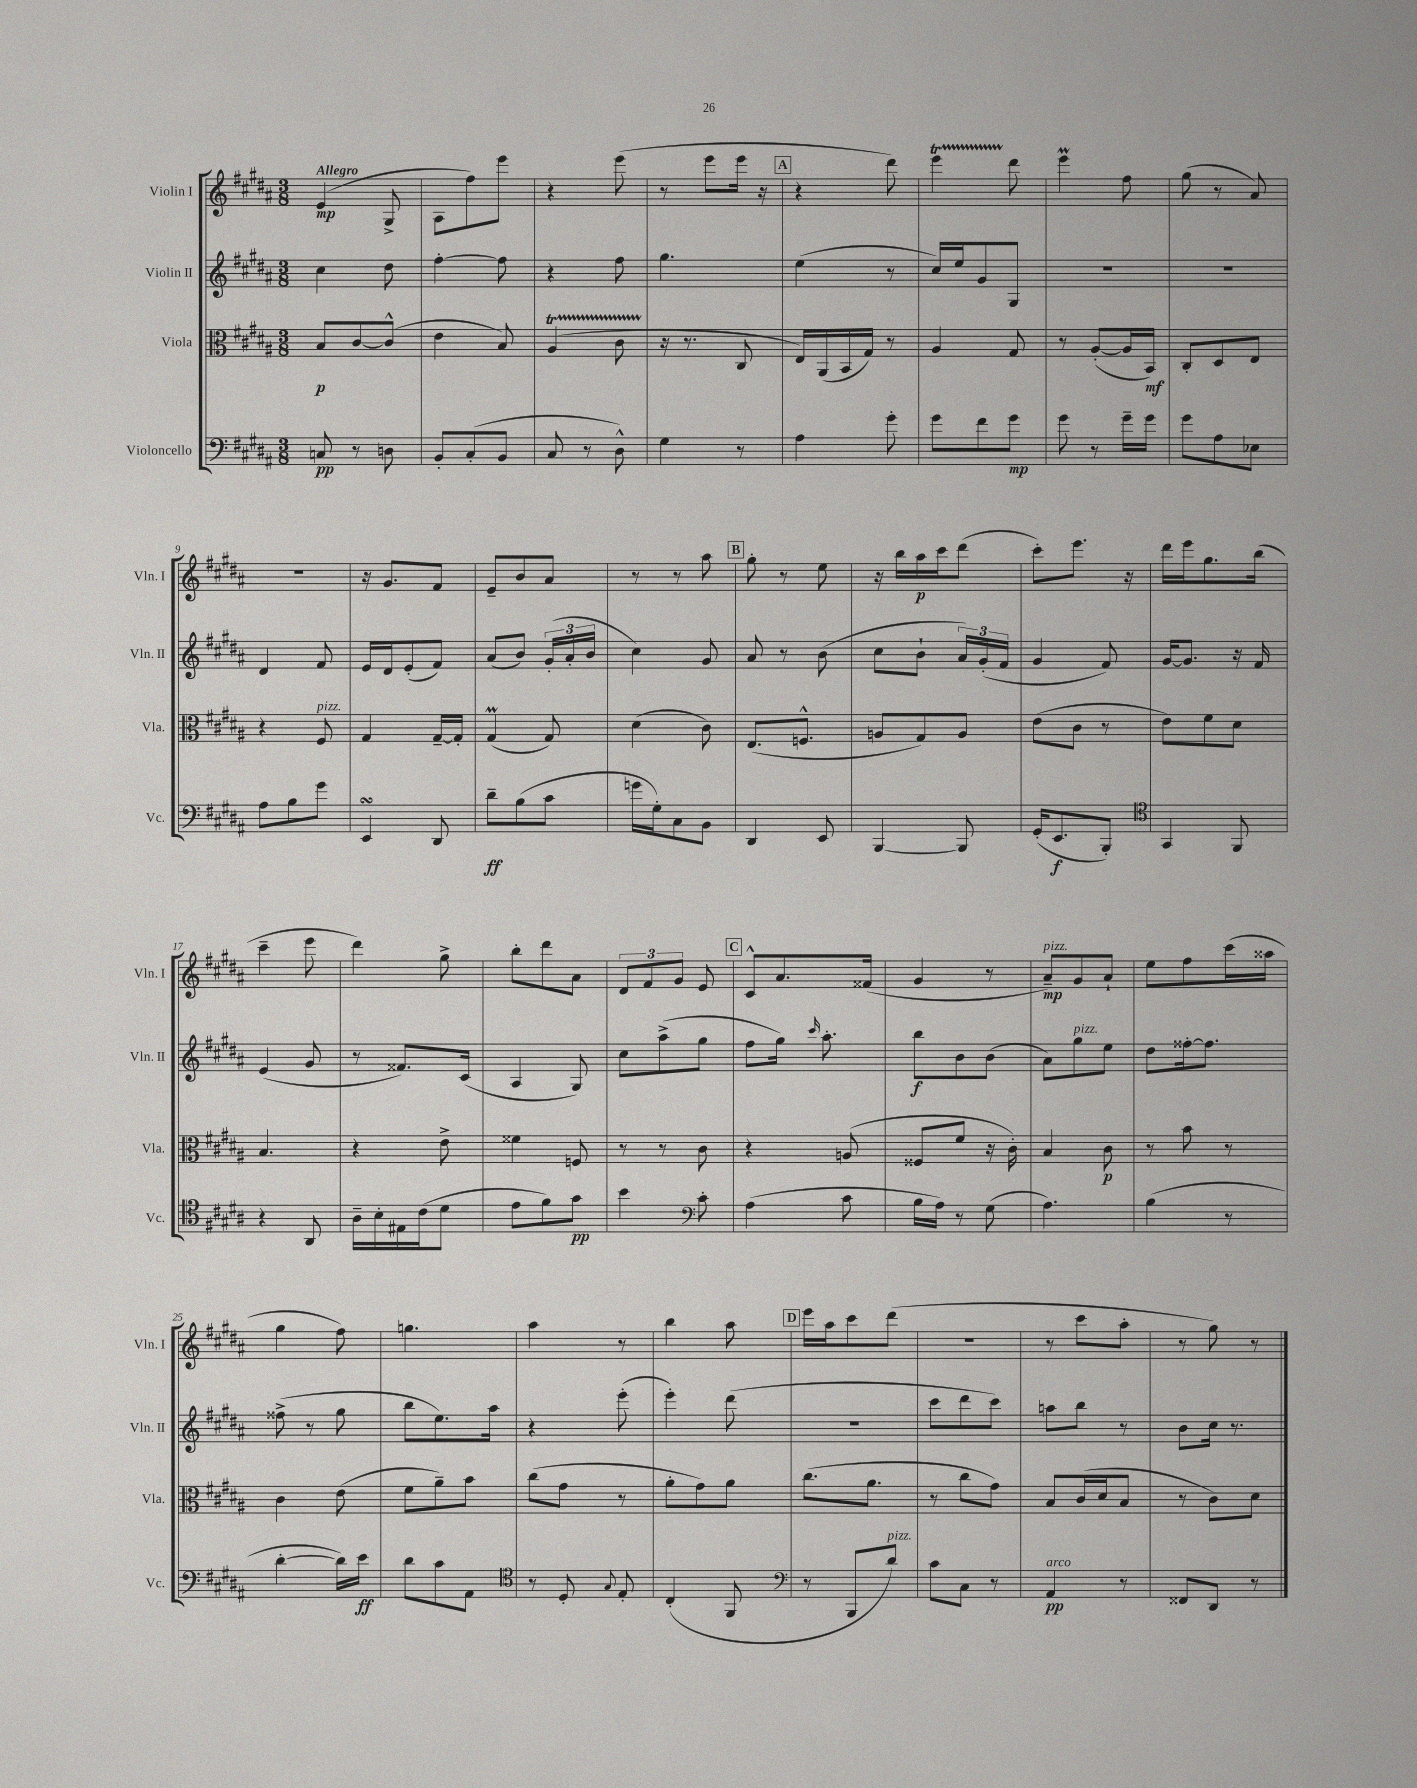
<<
\new StaffGroup <<
\new Staff = "s0" \with { instrumentName = "Violin I" shortInstrumentName = "Vln. I" } {
    \clef treble \key b \major \numericTimeSignature \time 3/8 \tempo "Allegro"
    \autoBeamOff e'4\mp( gis8-> |
    ais8[ fis''8) e'''8] |
    r4 e'''8( |
    r8 e'''8[ e'''16] r16 |
    \mark \markup { \box "A" } r4 dis'''8) |
    e'''4\startTrillSpan dis'''8\stopTrillSpan |
    e'''4\prall fis''8 |
    gis''8( r8 ais'8) |
    R4. |
    r16 gis'8.[ fis'8] |
    e'8[-- b'8 ais'8] |
    r8 r8 ais''8 |
    \mark \markup { \box "B" } gis''8-. r8 e''8 |
    r16 b''16[ ais''16\p cis'''16 dis'''8]( |
    cis'''8[-.) e'''8.] r16 |
    dis'''16[ e'''16 gis''8. b''16]( |
    cis'''4-- e'''8 |
    dis'''4) gis''8-> |
    b''8[-. dis'''8 ais'8] |
    \tuplet 3/2 { dis'8[ fis'8 gis'8] } e'8 |
    \mark \markup { \box "C" } cis'8[-^ ais'8. fisis'16]( |
    gis'4 r8 |
    ais'8[--\mp^\markup { \italic "pizz." }) gis'8 ais'8]-! |
    e''8[ fis''8 cis'''16( aisis''16] |
    gis''4 fis''8) |
    g''4. |
    ais''4 r8 |
    b''4 ais''8 |
    \mark \markup { \box "D" } e'''16[ ais''16 cis'''8 dis'''8]( |
    R4. |
    r8 cis'''8[ ais''8]-. |
    r8 gis''8) r8 \bar "|." |
}
\new Staff = "s1" \with { instrumentName = "Violin II" shortInstrumentName = "Vln. II" } {
    \clef treble \key b \major \numericTimeSignature \time 3/8
    \autoBeamOff cis''4 dis''8 |
    fis''4~-. fis''8 |
    r4 fis''8 |
    gis''4. |
    \mark \markup { \box "A" } e''4( r8 |
    cis''16[) e''16 gis'8 gis8] |
    R4. |
    R4. |
    dis'4 fis'8 |
    e'16[ dis'16 e'8-.( fis'8]) |
    ais'8[( b'8]) \tuplet 3/2 { gis'16[-.( ais'16-. b'16] } |
    cis''4) gis'8 |
    \mark \markup { \box "B" } ais'8 r8 b'8( |
    cis''8[ b'8]-! \tuplet 3/2 { ais'16[) gis'16-.( fis'16] } |
    gis'4 fis'8) |
    gis'16[~ gis'8.] r16 fis'16 |
    e'4( gis'8 |
    r8 fisis'8.[) cis'16]( |
    ais4 gis8) |
    cis''8[ ais''8->( gis''8] |
    \mark \markup { \box "C" } fis''8[ gis''16]) \grace { cis'''16 } ais''8.-. |
    b''8[\f b'8 b'8]( |
    ais'8[) gis''8^\markup { \italic "pizz." } e''8] |
    dis''8[ fisis''16~-. fisis''8.] |
    fisis''8->( r8 gis''8 |
    b''8[ e''8.) ais''16] |
    r4 e'''8-.( |
    e'''4-.) dis'''8( |
    \mark \markup { \box "D" } r4. |
    cis'''8[ dis'''8 cis'''8]) |
    a''8[ b''8] r8 |
    b'8[ cis''16] r8. \bar "|." |
}
\new Staff = "s2" \with { instrumentName = "Viola" shortInstrumentName = "Vla." } {
    \clef alto \key b \major \numericTimeSignature \time 3/8
    \autoBeamOff b8[\p cis'8~ cis'8]-^( |
    e'4 b8) |
    ais4\startTrillSpan( cis'8 |
    r16\stopTrillSpan r8. cis8 |
    \mark \markup { \box "A" } e16[) ais,16( b,16 gis16]) r8 |
    ais4 gis8 |
    r8 ais8[~-.( ais16 b,16]\mf) |
    cis8[-. dis8 e8] |
    r4 fis8^\markup { \italic "pizz." } |
    gis4 gis16[~-- gis16]-. |
    gis4\prall( gis8) |
    dis'4( cis'8) |
    \mark \markup { \box "B" } e8.[( f8.]-^ |
    a8[ gis8) a8] |
    e'8[( cis'8] r8 |
    e'8[) fis'8 dis'8] |
    b4. |
    r4 e'8-> |
    fisis'4 f8 |
    r8 r8 cis'8 |
    \mark \markup { \box "C" } r4 a8( |
    fisis8[ fis'8] r16 cis'16-.) |
    b4 cis'8\p |
    r8 b'8 r8 |
    cis'4 e'8( |
    fis'8[ ais'8--) b'8] |
    cis''8[( gis'8] r8 |
    ais'8[-. gis'8) ais'8] |
    \mark \markup { \box "D" } cis''8.[( ais'8.] |
    r8 cis''8[ gis'8]) |
    b8[ cis'16( dis'16 b8] |
    r8 cis'8[) dis'8] \bar "|." |
}
\new Staff = "s3" \with { instrumentName = "Violoncello" shortInstrumentName = "Vc." } {
    \clef bass \key b \major \numericTimeSignature \time 3/8
    \autoBeamOff c8\pp r8 d8 |
    b,8[-. cis8-.( b,8] |
    cis8 r8 dis8-^) |
    gis4 r8 |
    \mark \markup { \box "A" } ais4 gis'8-. |
    gis'8[ fis'8 gis'8]\mp |
    gis'8 r8 gis'16[-- gis'16] |
    gis'8[ ais8 ees8] |
    ais8[ b8 gis'8] |
    e,4\turn dis,8 |
    dis'8[--\ff b8( cis'8] |
    g'16[ gis16-.) cis8 b,8] |
    \mark \markup { \box "B" } dis,4 e,8 |
    b,,4~ b,,8 |
    gis,16[-.( e,8.\f b,,8]-.) |
    \clef tenor gis,4 fis,8 |
    r4 ais,8 |
    ais16[-- b16-. eis16 cis'16( dis'8] |
    e'8[ fis'8) gis'8]\pp |
    b'4 \clef bass cis'8-. |
    \mark \markup { \box "C" } ais4( cis'8 |
    b16[ ais16]) r8 gis8( |
    ais4.) |
    b4( r8 |
    dis'4~-. dis'16[) e'16]\ff |
    dis'8[ cis'8 ais,8] |
    \clef tenor r8 dis8-. \appoggiatura { gis8 } e8-. |
    cis4-.( fis,8 |
    \mark \markup { \box "D" } \clef bass r8 b,,8[ dis'8]^\markup { \italic "pizz." }) |
    cis'8[ cis8] r8 |
    ais,4\pp^\markup { \italic "arco" } r8 |
    fisis,8[ dis,8] r8 \bar "|." |
}
>>
>>
